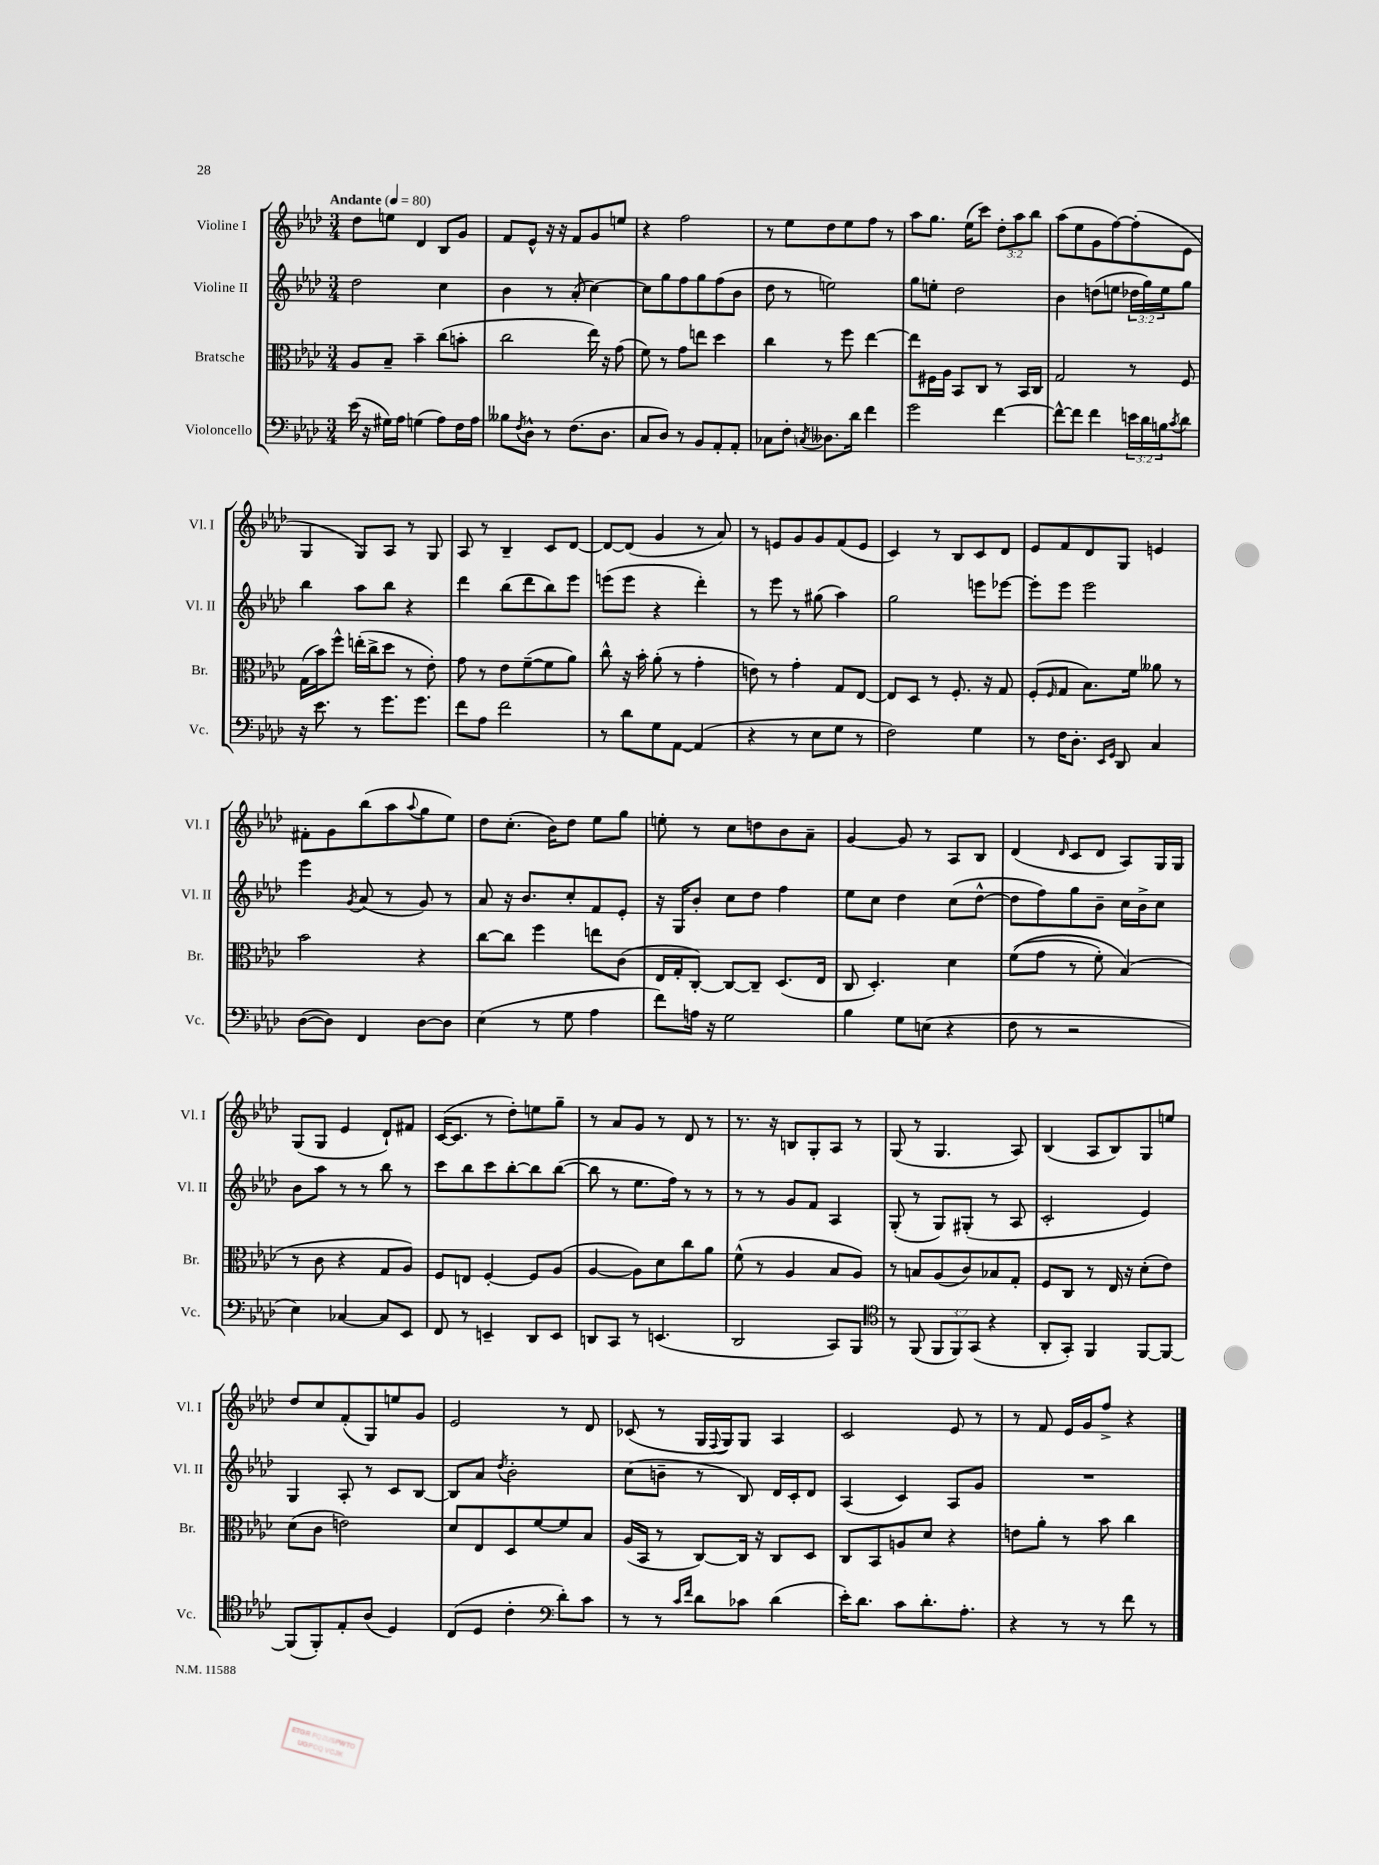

**kern	**kern	**kern	**kern
*part4	*part3	*part2	*part1
*staff4	*staff3	*staff2	*staff1
*I"Violoncello	*I"Bratsche	*I"Violine II	*I"Violine I
*I'Vc.	*I'Br.	*I'Vl. II	*I'Vl. I
*clefF4	*clefC3	*clefG2	*clefG2
*k[b-e-a-d-]	*k[b-e-a-d-]	*k[b-e-a-d-]	*k[b-e-a-d-]
*M3/4	*M3/4	*M3/4	*M3/4
*MM80	*MM80	*MM80	*MM80
=1	=1	=1	=1
!	!	!	!LO:TX:a:B:t=Andante
(16e-\	8A-/L	2dd-\	8dd-\L
16r	.	.	.
16G#X\LL)	8B-~/J	.	8een\J
16A-\JJ	.	.	.
(4Gn\	4b-~\	.	4d-/
8A-\L)	(8cc\L	4cc\	8B-/L
16F\L	8bn'\J	.	8g/J
16A-\JJ	.	.	.
=2	=2	=2	=2
8B--X\L	2cc\	4b-\	8f/L
8qF/	.	.	.
8D-^^\J	.	.	8e-^^/J
8r	.	8r	16r
.	.	.	16r
(8.F\L	.	(8a-'/	8f/L
.	16ee-\)	[4cc\)	8g/
8.D-\J	16r	.	.
.	(8g\	.	8een/J
=3	=3	=3	=3
8C/L	8f\)	8cc\L]	4r
8D-/J)	8r	8gg\	.
8r	8g\L	8ff\	2ff\
8BB-/L	8een\J	8gg\	.
8AA-'/	4dd-\	(8ff\	.
8AA-'/J	.	8b-\J	.
=4	=4	=4	=4
8C-X\L	4cc\	8dd-\	8r
8F'\J	.	8r	8ee-\L
8qCn/	.	.	.
8.D--X\L	8r	2een\)	8dd-\
.	8ff\	.	8ee-\
16d-\Jk	.	.	.
4f\	[4ee-\	.	8ff\J
.	.	.	8r
=5	=5	=5	=5
2g\	8ee-\L]	8gg\L	8aa-\L
.	16F#X\L	8een'\J	8.gg\J
.	16A-\JJ	.	.
.	8BB-/L	2dd-\	.
.	.	.	(16ee-\KL
.	8C/J	.	8ccc\J)
[4f\	8r	.	12dd-'\L
.	.	.	12aa-\
.	16BB-/LL	.	.
.	.	.	12bb-\J
.	16C/JJ	.	.
=6	=6	=6	=6
8f^^\L_	2G/	4b-\	(8aa-\L
8f\J]	.	.	8ee-\
4f\	.	(8ddn\L	8g\
.	.	8een\J	[8ff\)
24en\LL	8r	24dd-X\LL	(8ff'\]
24d-\	.	24gg\)	.
24Bn\J	.	24ee\J	.
8qc/	.	.	.
8d-\J	8F/	8gg\J	8e-\J
!!LO:LB:g=z
=7	=7	=7	=7
16r	(16G\LL	4bb-\	4G/
8.e-\	16b-\J)	.	.
.	8ff^^\J	.	.
8r	(16een'\LL	8aa-\L	8G/L)
.	16cc^\J	.	.
8.g\L	8dd-\J	8bb-\J	8A-/J
.	8r	4r	8r
8.g\J	.	.	.
.	8e-'\)	.	8G/
=8	=8	=8	=8
8f\L	8g\	4ddd-\	8A-/
8A-\J	8r	.	8r
2f\	8e-\L	(8bb-\L	4B-~/
.	([8f~\	8ddd-\	.
.	8f\]	8bb-\)	8c/L
.	8a-\J)	8eee-\J	[8d-/J
=9	=9	=9	=9
8r	8cc^^\	(8eeen\L	8d-/L_
8d-\L	16r	8eee\J	(8d-/J]
.	16b-'\	.	.
8G\	(8a-'\	4r	4g/
[8AA-\J	8r	.	.
(4AA-/]	4g'\	4ddd-'\)	8r
.	.	.	8a-/)
=10	=10	=10	=10
4r	8en\)	8r	8r
.	8r	8eee-\	8en/L
8r	4g'\	8r	8g/
8E-\L	.	(8gg#X\	8g/
8G\J	8G/L	4aa-\)	(8f/
8r	[8E-/J	.	8e/J
=11	=11	=11	=11
2F\)	8E-/L]	2gg\	4c/)
.	8D-/J	.	.
.	8r	.	8r
.	8.F'/	.	8B-/L
4G\	.	8eeen\L	8c/
.	16r	.	.
.	8G/	[8eee-X\J	8d-/J
=12	=12	=12	=12
8r	(8F'/L	8eee-'\L]	8e-/L
.	16qqF/	.	.
16F\KL	8G/J	8eee-\J	8f/
8.D-'\J	.	.	.
.	8.B-\L)	2eee-\	8d-/
16qqEE-/LL	.	.	.
16qqGG/JJ	.	.	.
8DD-/	.	.	8G/J
.	16f\Jk	.	.
4C/	8a--X\	.	4en/
.	8r	.	.
!!LO:LB:g=z
=13	=13	=13	=13
([8D-\L	2b-\	4eee-\	8f#X'\L
8D-\J])	.	.	8g\
.	.	8qg/	.
4FF/	.	(8a-/	(8bb-\
.	.	8r	8aa-\
.	.	.	8qqaa-/
[8D-\L	4r	8g/)	8gg\
8D-\J]	.	8r	8ee-\J)
=14	=14	=14	=14
(4E-\	[8cc\L	8a-/	8dd-\L
.	8cc\J]	16r	(8.cc'\J
.	.	8.b-/L	.
8r	4ff\	.	.
.	.	.	16b-\KL)
8G\	.	8cc'/	8dd-\J
4A-\	8een\L	8f/	8ee-\L
.	(8c\J	8e-'/J	8gg\J
=15	=15	=15	=15
8f\L)	16E-/LL	16r	8een'\
.	16G'/J	16G/KL	.
16An\Jk	[8C'/J)	8b-'/J	8r
16r	.	.	.
2G\	8C/L_	8cc\L	8cc\L
.	8C~/J]	8dd-\J	8ddn\
.	(8.D-/L	4ff\	8b-\
.	.	.	8a-~\J
.	16E-/Jk	.	.
=16	=16	=16	=16
4B-\	8C/	8ee-\L	[4g/
.	4.D-'/)	8cc\J	.
8G\L	.	4dd-\	8g/]
(8En\J	.	.	8r
4r	4d-\	(8cc\L	8A-/L
.	.	[8dd-^^\J	8B-/J
=17	=17	=17	=17
8F\	((8f\L	8dd-\L]	(4d-/
8r	8g\J	8ff\)	.
.	.	.	16qqd-/
2r	8r	8gg\	8c/L
.	8f'\)	8b-~\J	8d-/J
.	(4B-/)	16cc\LL	8A-/L)
.	.	16b-^\J	.
.	.	8cc\J	16G/L
.	.	.	16G/JJ
!!LO:LB:g=z
=18	=18	=18	=18
4E-\)	8r	8b-\L	(8G/L
.	8c\	8aa-\J	8G/J
[4C-X/	4r	8r	4e-/
.	.	8r	.
8C-/L]	8G/L	8bb-\	8d-`/L)
8EE-/J	8A-/J)	8r	8f#X/J
=19	=19	=19	=19
8FF/	8F/L	8ccc\L	([16c/KL
.	.	.	8.c/J]
8r	8En/J	8bb-\	.
4EEn~/	[4F'/	8ccc\	8r
.	.	[8bb-'\	8dd-'\L)
8DD-/L	8F/L]	8bb-\]	8een\
8EE/J	(8A-/J	([8bb-\J	8gg~\J
=20	=20	=20	=20
8DDn/L	[4A-/	8bb-\]	8r
8CC/J	.	8r	8a-/L
8r	8A-\L])	8.ee-\L	8g/J
(4.EEn/	8d-\	.	8r
.	.	16ff\Jk)	.
.	8cc\	8r	8d-/
.	8a-\J	8r	8r
=21	=21	=21	=21
2DD-/	(8f^^\	8r	8.r
.	8r	8r	.
.	.	.	16r
.	4A-/	8g/L	8Bn/L
.	.	8f/J	8G'/
8CC/L)	8B-/L	4A-/	8A-/J
8BBB-/J	8A-/J)	.	8r
=22	=22	=22	=22
*clefC4	*	*	*
8r	8r	(8G'/	(8G/
(8FF/	8Bn/L	8r	8r
12FF/L	(8A-/	8G/L)	4.G/
12FF/)	.	.	.
.	8c/)	(8G#X'/J	.
(12GG/J	.	.	.
4r	8B-X/	8r	.
.	8G'/J	8A-/	8A-/)
=23	=23	=23	=23
8AA-'/L	8F/L	2c'/	(4B-/
8GG'/J)	8C/J	.	.
4FF/	8r	.	8A-/L
.	16E-/	.	8B-/)
.	16r	.	.
[8FF/L	(8d-'\L	4e-/)	8G/
8FF/J_	8e-\J)	.	8een/J
!!LO:LB:g=z
=24	=24	=24	=24
(8FF/L]	(8d-\L	4G/	8dd-/L
8FF'/)	8c\J	.	8cc/
8E-'/	2en\)	8A-'/	(8f'/
(8A-/J	.	8r	8G/)
4D-/)	.	8c/L	8een/
.	.	[8B-/J	8g/J
=25	=25	=25	=25
(8C/L	8d-/L	8B-/L]	2e-/
8D-/J	8E-/	8a-/J	.
.	.	8qdd-/	.
4c'\	8D-/	2b-'\	.
.	[8f/	.	.
*clefF4	*	*	*
8d-'\L)	8f/]	.	8r
8c\J	8B-/J	.	8d-/
=26	=26	=26	=26
8r	(16A-/LL	(8cc\L	(8c-X/
.	16BB-/JJ	.	.
8r	8r	8bn~\J	8r
16qqc/LL	.	.	.
16qqf/JJ	.	.	.
8d-\L	[8C/L)	8r	16G/LL
.	.	.	8qqF/
.	.	.	16G/J)
8c-X\J	16C/Jk]	8B-/)	8G/J
.	16r	.	.
(4d-\	8C/L	16d-/LL	4A-/
.	.	16c'/J	.
.	8D-/J	8d-/J	.
=27	=27	=27	=27
16e-'\KL)	8C/L	(4A-/	2c/
8.d-\J	.	.	.
.	8BB-/	.	.
8c\L	8An/	4c/)	.
8.d-'\	8d-/J	.	.
.	4r	8A-/L	8e-/
8.A-'\J	.	.	.
.	.	8g/J	8r
=28	=28	=28	=28
4r	8en\L	2.r	8r
.	8a-'\J	.	8f/
8r	8r	.	16e-/LL
.	.	.	16g/J
8r	8b-\	.	8ff^/J
8f\	4cc\	.	4r
8r	.	.	.
==	==	==	==
*-	*-	*-	*-
